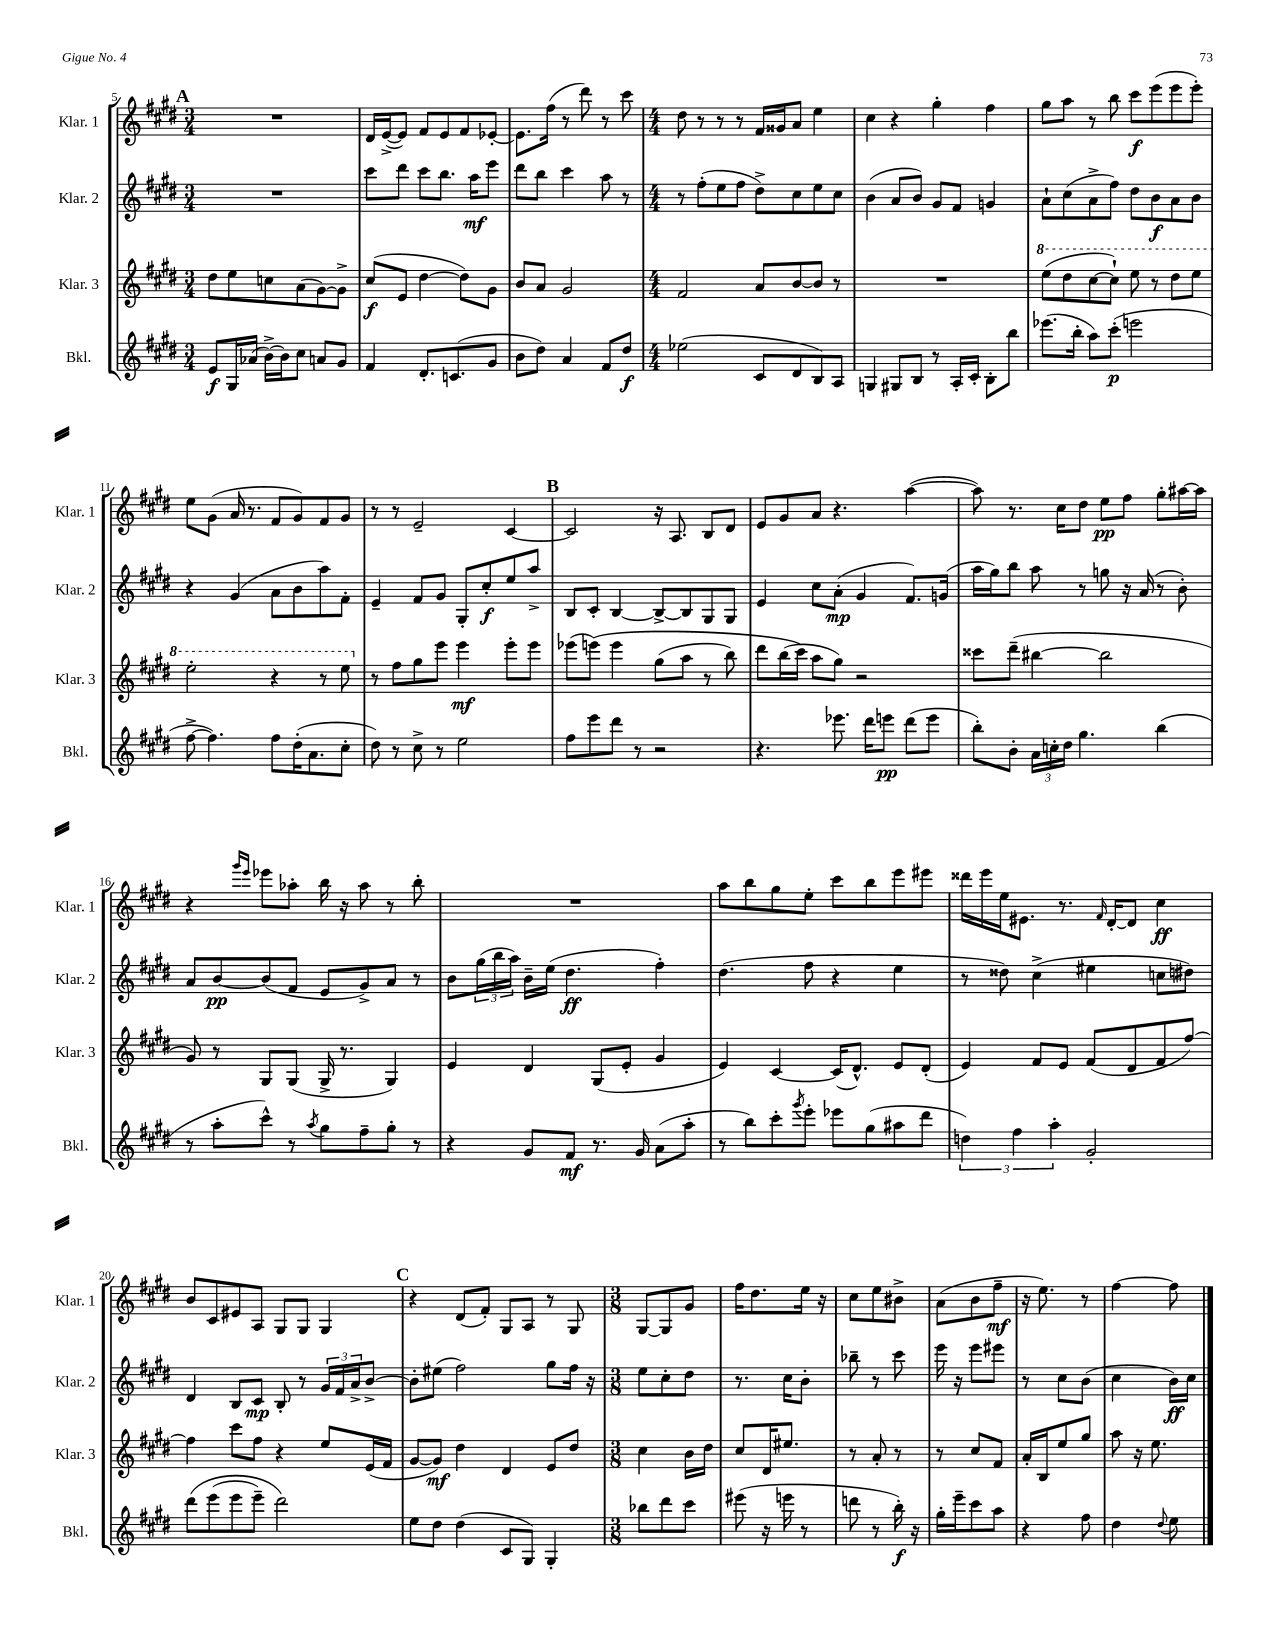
<<
\new StaffGroup <<
\new Staff = "s0" \with { instrumentName = "Klar. 1" shortInstrumentName = "Klar. 1" } {
    \clef treble \key e \major \numericTimeSignature \time 3/4
    \mark \markup { \bold "A" } R2. |
    dis'16 e'16~->( e'8) fis'8 e'8 fis'8 ees'8~-. |
    ees'8. fis''16( r8 dis'''8) r8 cis'''8 |
    \numericTimeSignature \time 4/4 dis''8 r8 r8 r8 fis'16 gisis'16 a'8 e''4 |
    cis''4 r4 gis''4-. fis''4 |
    gis''8 a''8 r8 b''8 cis'''8\f e'''8( e'''8 e'''8-.) |
    e''8 gis'8( a'16 r8. fis'8 gis'8) fis'8 gis'8 |
    r8 r8 e'2-- cis'4~ |
    \mark \markup { \bold "B" } cis'2 r16 a8. b8 dis'8 |
    e'8 gis'8 a'8 r4. a''4~( |
    a''8) r8. cis''16 dis''8 e''8\pp fis''8 gis''8-. ais''16~ ais''16 |
    r4 \grace { gis'''16 e'''16 } ees'''8 aes''8-. b''16 r16 aes''8 r8 b''8-. |
    R1 |
    a''8 b''8 gis''8 e''8-. cis'''8 b''8 e'''8 eis'''8 |
    disis'''16 e'''16 e''16 eis'8. r8. \grace { fis'16 } dis'16~-. dis'8 cis''4\ff |
    b'8 cis'8 eis'8 a8 gis8 gis8 gis4 |
    \mark \markup { \bold "C" } r4 dis'8( fis'8-.) gis8 a8 r8 gis8 |
    \numericTimeSignature \time 3/8 gis8~ gis8 gis'8 |
    fis''16 dis''8. e''16 r16 |
    cis''8 e''8 bis'8-> |
    a'8( b'8 fis''8--\mf |
    r16 e''8.) r8 |
    fis''4~ fis''8 \bar "|." |
}
\new Staff = "s1" \with { instrumentName = "Klar. 2" shortInstrumentName = "Klar. 2" } {
    \clef treble \key e \major \numericTimeSignature \time 3/4
    \mark \markup { \bold "A" } R2. |
    cis'''8 dis'''8 cis'''8 b''8. a''16\mf e'''8 |
    dis'''8 b''8 cis'''4 a''8 r8 |
    \numericTimeSignature \time 4/4 r8 fis''8-.( e''8 fis''8 dis''8->) cis''8 e''8 cis''8 |
    b'4( a'8 b'8) gis'8 fis'8 g'4 |
    a'8-! cis''8( a'8-> fis''8) dis''8 b'8\f a'8 b'8 |
    r4 gis'4( a'8 b'8 a''8) fis'8-. |
    e'4-- fis'8 gis'8 gis8-. cis''8-.\f e''8 a''8-> |
    \mark \markup { \bold "B" } b8 cis'8-. b4~ b8~-> b8 gis8 gis8 |
    e'4 cis''8 a'8-.\mp( gis'4 fis'8.) g'16( |
    a''16 gis''16) b''8 a''8 r8 g''8 r16 a'16( r8 b'8-.) |
    a'8 b'8~\pp b'8( fis'8 e'8 gis'8->) a'8 r8 |
    b'8 \tuplet 3/2 { gis''16( b''16 a''16) } b'16-- e''16( dis''4.\ff fis''4-.) |
    dis''4.( fis''8 r4 e''4 |
    r8 disis''8) cis''4->( eis''4 c''8 dis''8) |
    dis'4 b8 cis'8\mp b8-. r8 \tuplet 3/2 { gis'16 fis'16 a'16-> } b'8~-> |
    \mark \markup { \bold "C" } b'8-. eis''8( fis''2) gis''8 fis''16 r16 |
    \numericTimeSignature \time 3/8 e''8 cis''8-. dis''8 |
    r8. cis''16 b'8-. |
    bes''8-- r8 cis'''8 |
    e'''16 r16 e'''8 eis'''8 |
    r8 cis''8 b'8( |
    cis''4 b'16\ff) cis''16 \bar "|." |
}
\new Staff = "s2" \with { instrumentName = "Klar. 3" shortInstrumentName = "Klar. 3" } {
    \clef treble \key e \major \numericTimeSignature \time 3/4
    \mark \markup { \bold "A" } dis''8 e''8 c''8 a'8( gis'8~) gis'8-> |
    cis''8\f( e'8 dis''4~ dis''8) gis'8 |
    b'8 a'8 gis'2 |
    \numericTimeSignature \time 4/4 fis'2 a'8 b'8~ b'8 r8 |
    R1 |
    \ottava #1 e'''8( dis'''8 cis'''8~ cis'''8-!) e'''8 r8 dis'''8 e'''8 |
    e'''2-. r4 r8 e'''8 \ottava #0 |
    r8 fis''8 gis''8 e'''8 e'''4\mf e'''8-. e'''8 |
    \mark \markup { \bold "B" } ees'''8( e'''8)\( e'''4 gis''8( a''8 r8 b''8) |
    dis'''8 b''16( cis'''16\) a''8 gis''8) r2 |
    cisis'''8 dis'''8--( bis''4~ bis''2 |
    gis'8) r8 gis8 gis8( gis16-> r8. gis4) |
    e'4 dis'4 gis8( e'8-. gis'4 |
    e'4) cis'4~ cis'16( dis'8.-^) e'8 dis'8-.( |
    e'4) fis'8 e'8 fis'8( dis'8 fis'8 fis''8~) |
    fis''4 cis'''8 fis''8 r4 e''8 e'16( fis'16 |
    \mark \markup { \bold "C" } gis'8~ gis'8\mf) dis''4 dis'4 e'8 dis''8 |
    \numericTimeSignature \time 3/8 cis''4 b'16 dis''16 |
    cis''8 dis'16 eis''8. |
    r8 a'8-. r8 |
    r8 cis''8 fis'8 |
    a'16-. b16 e''8 gis''8 |
    a''8 r16 e''8. \bar "|." |
}
\new Staff = "s3" \with { instrumentName = "Bkl." shortInstrumentName = "Bkl." } {
    \clef treble \key e \major \numericTimeSignature \time 3/4
    \mark \markup { \bold "A" } e'8\f gis16 aes'16( b'16~->) b'16 cis''8 a'8 gis'8 |
    fis'4 dis'8.-. c'8.( gis'8 |
    b'8 dis''8) a'4 fis'8 dis''8\f |
    \numericTimeSignature \time 4/4 ees''2( cis'8 dis'8 b8) a8 |
    g4 gis8 b8 r8 a16-. cis'16-. b8-. b''8 |
    ees'''8.( b''16-. a''8) cis'''8-.\p( e'''2 |
    fis''8~-> fis''4.) fis''8 dis''16-.( a'8. cis''8-. |
    dis''8) r8 cis''8-> r8 e''2 |
    \mark \markup { \bold "B" } fis''8 e'''8 dis'''8 r8 r2 |
    r4. ees'''8. dis'''16 e'''8\pp dis'''8( e'''8 |
    b''8-.) b'8-. \tuplet 3/2 { a'16 c''16-. dis''16 } gis''4. b''4( |
    r8 a''8-. cis'''8-^) r8 \acciaccatura { a''8 } gis''8 fis''8-- gis''8-. r8 |
    r4 gis'8 fis'8\mf r8. gis'16 a'8( a''8-. |
    r8 b''8) cis'''8-. \acciaccatura { gis'''8 } e'''8-. ees'''8 gis''8( ais''8 dis'''8 |
    \tuplet 3/2 { d''4) fis''4 a''4-. } gis'2-. |
    dis'''8\( e'''8( e'''8 e'''8--) dis'''2\) |
    \mark \markup { \bold "C" } e''8 dis''8 dis''4( cis'8 gis8) gis4-. |
    \numericTimeSignature \time 3/8 bes''8 dis'''8 cis'''8 |
    eis'''8( r16 e'''16 r8 |
    d'''8 r8 b''16-.\f) r16 |
    gis''16-. e'''16-- cis'''8 a''8 |
    r4 fis''8 |
    dis''4 \appoggiatura { dis''8 } e''8 \bar "|." |
}
>>
>>
\layout { \context { \Score currentBarNumber = #5 } }
